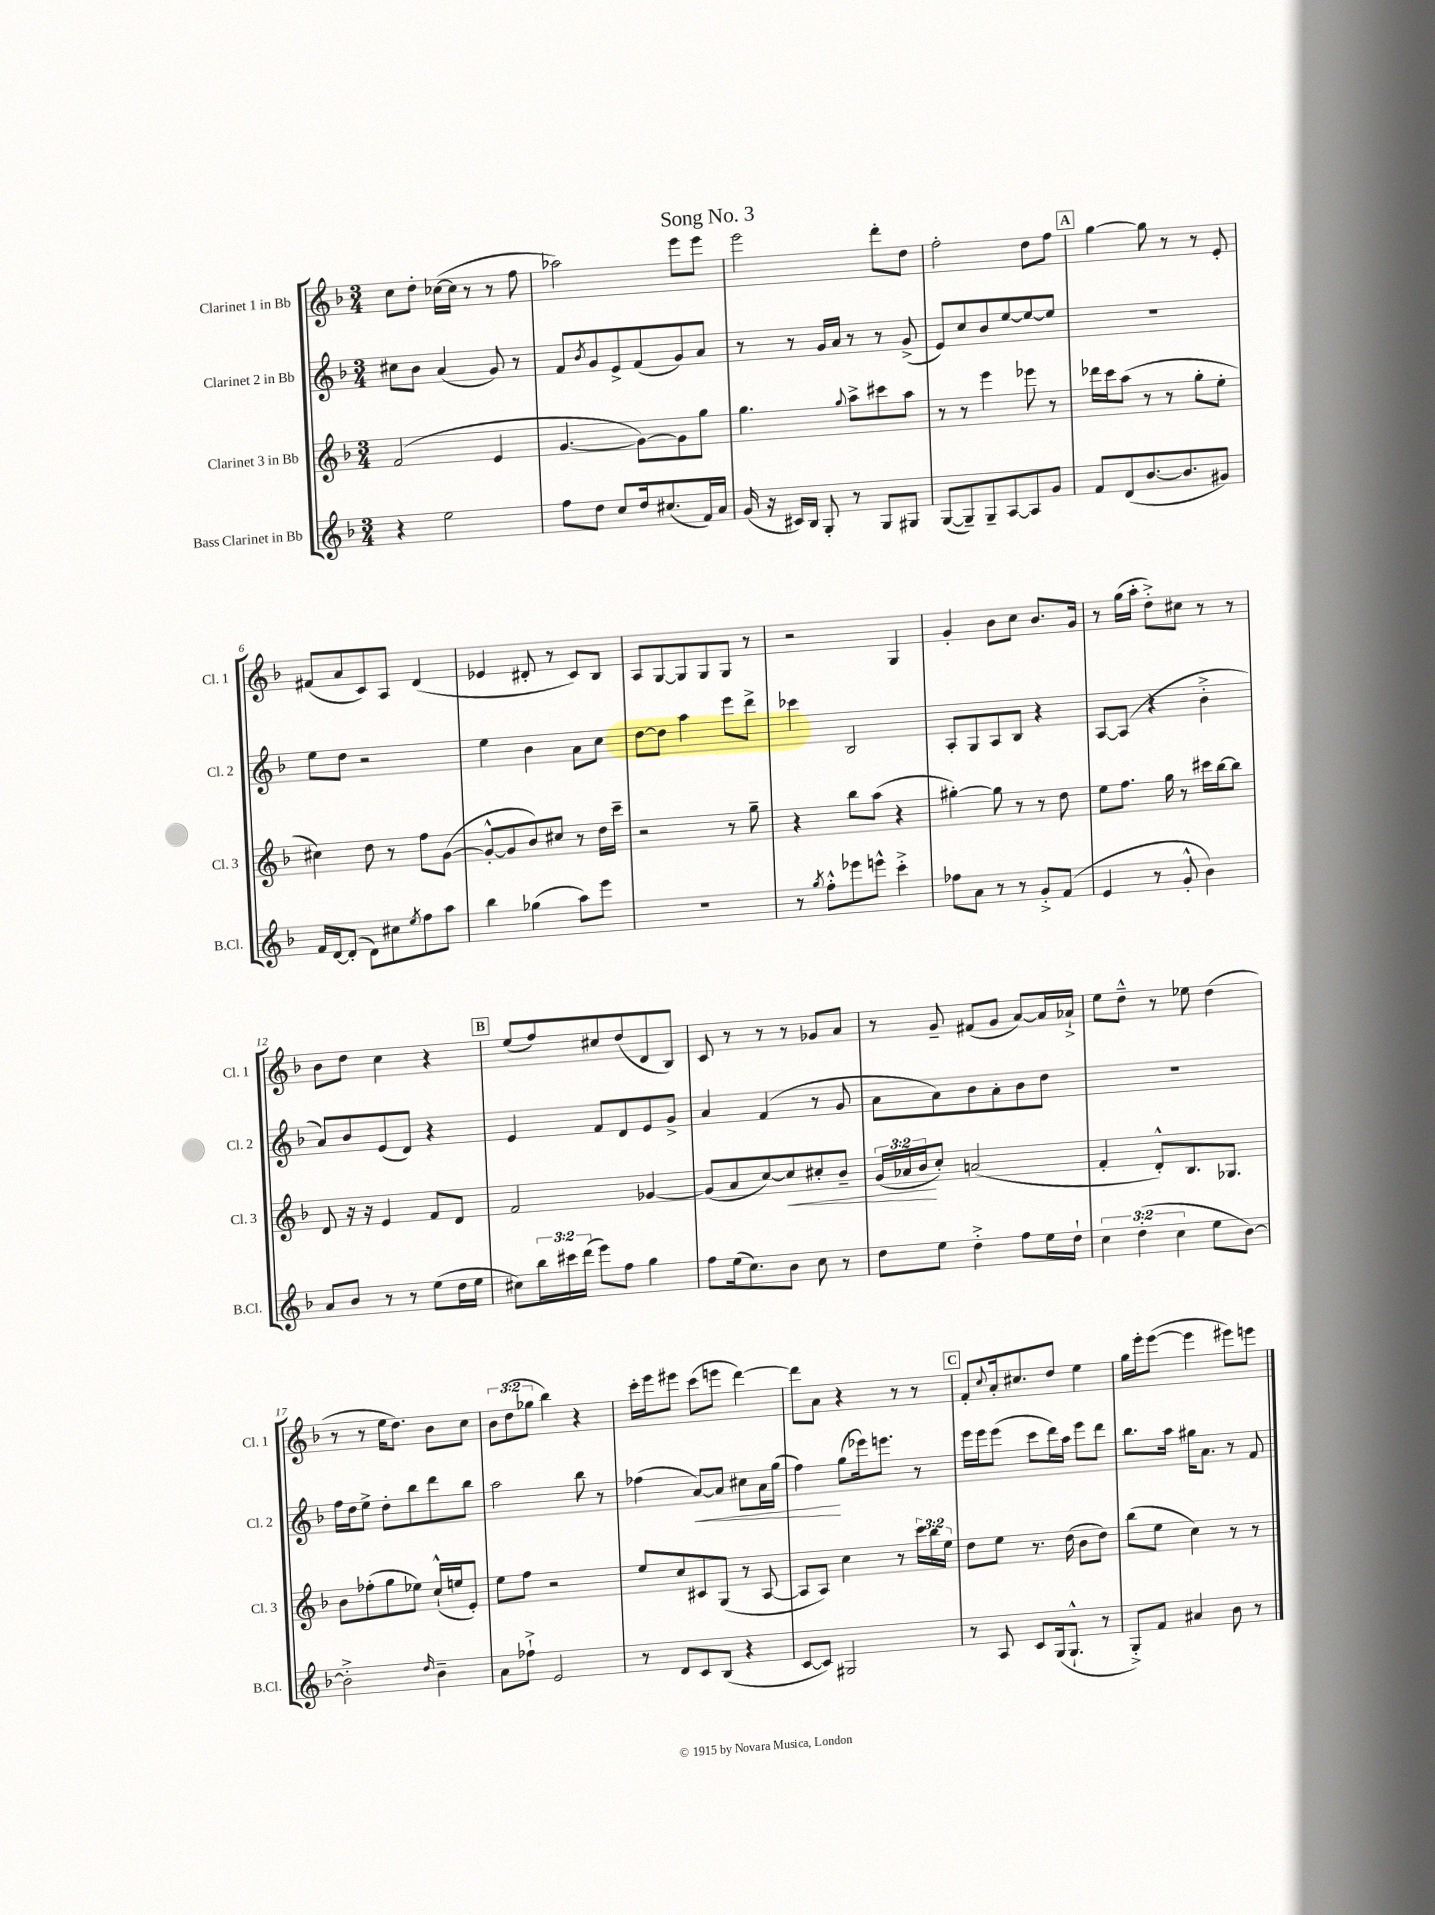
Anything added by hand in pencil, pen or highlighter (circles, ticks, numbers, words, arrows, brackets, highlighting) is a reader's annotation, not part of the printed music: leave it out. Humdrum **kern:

**kern	**kern	**dynam	**kern	**dynam	**kern
*part4	*part3	*part3	*part2	*part2	*part1
*staff4	*staff3	*staff3	*staff2	*staff2	*staff1
*I"Bass Clarinet in Bb	*I"Clarinet 3 in Bb	*	*I"Clarinet 2 in Bb	*	*I"Clarinet 1 in Bb
*I'B.Cl.	*I'Cl. 3	*	*I'Cl. 2	*	*I'Cl. 1
*clefG2	*clefG2	*	*clefG2	*	*clefG2
*k[b-]	*k[b-]	*	*k[b-]	*	*k[b-]
*M3/4	*M3/4	*	*M3/4	*	*M3/4
=1	=1	=1	=1	=1	=1
4r	(2f/	.	8cc#X\L	.	8cc\L
.	.	.	8b-\J	.	8dd'\J
2ee\	.	.	(4a/	.	([16cc-X\LL
.	.	.	.	.	16cc-\JJ]
.	.	.	.	.	8r
.	4e/	.	8g/)	.	8r
.	.	.	8r	.	8ff\
=2	=2	=2	=2	=2	=2
8ff\L	[4.g/	.	8f/L	.	2aa-X\)
.	.	.	8qb-/	.	.
8dd\J	.	.	8g/	.	.
8cc/L	.	.	8e^/	.	.
16dd/k	8g\L_)	.	(8f/	.	.
(8.cc#X/	.	.	.	.	.
.	8g\]	.	8g/)	.	8eee\L
16f/L)	8gg\J	.	8a/J	.	8eee\J
16a/JJ	.	.	.	.	.
=3	=3	=3	=3	=3	=3
(16g/	4.gg\	.	8r	.	2eee\
16r	.	.	.	.	.
16c#X/LL)	.	.	8r	.	.
16B-/JJ	.	.	.	.	.
8G'/	.	.	16g/LL	.	.
.	.	.	16a/JJ	.	.
.	8qqgg/	.	.	.	.
8r	8aa^\L	.	8r	.	.
8G/L	8ccc#X\	.	8r	.	8ddd'\L
8G#X/J	8aa\J	.	(8g^/	.	8dd\J
=4	=4	=4	=4	=4	=4
([8G/L	8r	.	8e/L)	.	2ff'\
8G~/])	8r	.	8cc/	.	.
8G~/	4eee\	.	8b-/	.	.
[8A/	.	.	[8ee/	.	.
8A/]	8eee-X\	.	8ee/_	.	8dd\L
8g/J	8r	.	8ee/J]	.	8ff\J
!!LO:REH:place=s1:t=A
=5	=5	=5	=5	=5	=5
8f/L	16ddd-X\LL	.	2.r	.	[4gg\
.	16ccc\J	.	.	.	.
(8d/	(8aa\J	.	.	.	.
[8.b-/	8r	.	.	.	8gg\]
.	8r	.	.	.	8r
8.b-/]	.	.	.	.	.
.	8gg'\L	.	.	.	8r
8g#X/J)	8ee'\J	.	.	.	8e'/
!!LO:LB:g=z
=6	=6	=6	=6	=6	=6
16f/LL	4cc#X\)	.	8ee\L	.	(8f#X/L
[16d/J	.	.	.	.	.
(8d'/J]	.	.	8dd\J	.	8a/
8d\L)	8dd\	.	2r	.	8c/)
8cc#X\	8r	.	.	.	8A/J
8qee/	.	.	.	.	.
8ff\	8ff\L	.	.	.	(4d/
8aa\J	([8g\J	.	.	.	.
=7	=7	=7	=7	=7	=7
4bb-\	8g'^^/L_	.	4ee\	.	4e-X/
.	8g/]	.	.	.	.
(4gg-X\	8b-/)	.	4b-\	.	8d#X'/
.	8cc#X/J	.	.	.	8r
8aa\L)	8r	.	8a\L	.	8c/L)
8eee\J	16dd\LL	.	8cc\J	.	8B-/J
.	16ccc~\JJ	.	.	.	.
=8	=8	=8	=8	=8	=8
2.r	2r	.	[8dd\L	.	8A/L
.	.	.	8dd\J]	.	[8G/
.	.	.	4aa\	.	8G/]
.	.	.	.	.	8G/
.	8r	.	8eee\L	.	8G/J
.	8gg~\	.	8ddd^\J	.	8r
=9	=9	=9	=9	=9	=9
8r	4r	.	4ccc-X\	.	2r
8qgg/	.	.	.	.	.
8ff'^^\L	.	.	.	.	.
8eee-X\	8bb-\L	.	2B-/	.	.
8eeen^^\J	(8aa\J	.	.	.	.
4ccc'^\	4r	.	.	.	4G/
=10	=10	=10	=10	=10	=10
8ff-X\L	[4gg#X'\)	.	8A'/L	.	4g'/
8a\J	.	.	8G/	.	.
8r	8gg#\]	.	8A/	.	8b-\L
8r	8r	.	8B-/J	.	8cc\J
8g'^/L	8r	.	4r	.	8.b-/L
(8f/J	8dd\	.	.	.	.
.	.	.	.	.	16g/Jk
=11	=11	=11	=11	=11	=11
4e/	8ee\L	.	[8A/L	.	8r
.	8.ff\J	.	(8A/J]	.	(16gg\LL
.	.	.	.	.	16aa'\JJ
8r	.	.	4r	.	8dd'^\L)
.	16gg\	.	.	.	.
8g'^^/	8r	.	.	.	8cc#X\J
4b-\)	16ccc#X\LL	.	4b-'^\	.	8r
.	[16bb-\J	.	.	.	.
.	8bb-\J]	.	.	.	8r
!!LO:LB:g=z
=12	=12	=12	=12	=12	=12
8a/L	8d/	.	8a/L)	.	8b-\L
8b-/J	16r	.	8b-/	.	8dd\J
.	16r	.	.	.	.
8r	4e/	.	(8e/	.	4cc\
8r	.	.	8d/J)	.	.
(8ee\L	8f/L	.	4r	.	4r
16dd\L	8d/J	.	.	.	.
16ee\JJ	.	.	.	.	.
!!LO:REH:place=s1:t=B
=13	=13	=13	=13	=13	=13
8cc#X\L)	2f/	.	4e/	.	(8ee/L
24bb-\L	.	.	.	.	8ff/)
24ccc#X\	.	.	.	.	.
(24ddd\JJ	.	.	.	.	.
8eee\L)	.	.	8f/L	.	8cc#X/
8ff\J	.	.	8d/	.	(8dd/
4gg\	[4g-X/	.	8e/	.	8d/
.	.	.	8g^/J	.	8B-/J)
=14	=14	=14	=14	=14	=14
8ff\L	(8g-/L]	.	4a/	.	8c/
(16ee\k	8a/	.	.	.	8r
8.cc\)	.	.	.	.	.
.	[8cc/)	.	(4f/	.	8r
!	!	!LO:HP:b	!	!	!
8b-\J	8cc/]	<	.	.	8r
8cc\	8cc#X'/	.	8r	.	8g-X/L
8r	8b-~/J	.	8g/	.	8a/J
=15	=15	=15	=15	=15	=15
8dd\L	(24g/LL	.	8a\L	.	8r
.	24a-X/	.	.	.	.
.	24b-/J	.	.	.	.
8ee\J	8cc'/J)	[	8a\)	.	8g~/
4dd'^\	(2an/	.	8b-\	.	(8f#X/L
.	.	.	8a'\	.	8g/J
8ff\L	.	.	8b-\	.	[8a/L)
16ee\L	.	.	8dd\J	.	16a/L]
16dd`\JJ	.	.	.	.	16a-X`^/JJ
=16	=16	=16	=16	=16	=16
6cc\	4f'/	.	2.r	.	8ee\L
.	.	.	.	.	8dd~^^\J
(6dd'\	.	.	.	.	.
.	8d'^^/L)	.	.	.	8r
6cc\	.	.	.	.	.
.	8.B-/	.	.	.	8ee-X\
8ee\L	.	.	.	.	(4dd\
.	8.G-X/J	.	.	.	.
[8b-\J)	.	.	.	.	.
!!LO:LB:g=z
=17	=17	=17	=17	=17	=17
2b-'^\]	8b-\L	.	16ff\LL	.	8r
.	.	.	16dd\J	.	.
.	(8ff-X'\	.	8ee^\J	.	8r
.	8gg\	.	8dd'\L	.	16ee\KL
.	.	.	.	.	8.dd\J)
.	8ee-X\J)	.	8bb-\	.	.
16qqdd/	.	.	.	.	.
4b-~\	(16cc`^^/LL	.	8ddd\	.	8b-\L
.	16een/J	.	.	.	.
.	8e'/J)	.	8bb-\J	.	8cc\J
=18	=18	=18	=18	=18	=18
8a\L	8ee\L	.	2aa\	.	12b-\L
.	.	.	.	.	(12dd\
8ff-X`^\J	8ff\J	.	.	.	.
.	.	.	.	.	12gg-X\J
2e/	2r	.	.	.	4bb-\)
.	.	.	8bb-\	.	4r
.	.	.	8r	.	.
=19	=19	=19	=19	=19	=19
8r	8ee/L	.	(4ff-X\	.	16ccc'\LL
.	.	.	.	.	16eee\J
8d/L	8cc/	.	.	.	8eee#X\J
!	!	!	!	!LO:HP:b	!
8c/	8c#X/	.	[8a/L)	<	(8ccc\L
(8B-/J	(8G/J	.	8a/J]	.	8eeen\J
4r	8r	.	8cc#X\L	.	[4ddd\)
.	[8A/	.	16a\L	.	.
.	.	.	(16gg\JJ	.	.
=20	=20	=20	=20	=20	=20
[8c/L	8A/L]	.	4ff\)	.	8ddd\L]
8c/J])	8A/J)	.	.	.	8a\J
2G#X/	4cc\	.	(8gg\L	[	4r
.	.	.	16eee-X\k)	.	.
.	.	.	8.eeen\J	.	.
.	8r	.	.	.	8r
.	24ccc\LL	.	8r	.	8r
.	24bb-\	.	.	.	.
.	24ee\JJ	.	.	.	.
!!LO:REH:place=s1:t=C
=21	=21	=21	=21	=21	=21
8r	8dd\L	.	16eee\LL	.	8f'/L
.	.	.	16eee\J	.	.
.	.	.	.	.	8qqcc/
8A/	8ee\J	.	(8eee\J	.	16a'/k
.	.	.	.	.	8.cc#X/
8c/L	8.r	.	8ccc\L	.	.
(16G/k	.	.	16ddd\L)	.	8dd/J
8.G`^^/J	(16dd\	.	16aa\JJ	.	.
.	8b-\L	.	8eee\L	.	4ee\
8r	8dd\J)	.	8ddd\J	.	.
=22	=22	=22	=22	=22	=22
8G'^/L)	(8bb-\L	.	8.bb-\L	.	16gg\LL
.	.	.	.	.	16eee'\J
8f/J	8ee\J	.	.	.	([8eee\J
.	.	.	16aa\Jk	.	.
4a#X/	4cc\)	.	16gg#X\KL	.	4eee\]
.	.	.	8.a\J	.	.
8b-\	8r	.	8r	.	8eee#X\L)
8r	8r	.	8f/	.	8eeen\J
==	==	==	==	==	==
*-	*-	*-	*-	*-	*-
